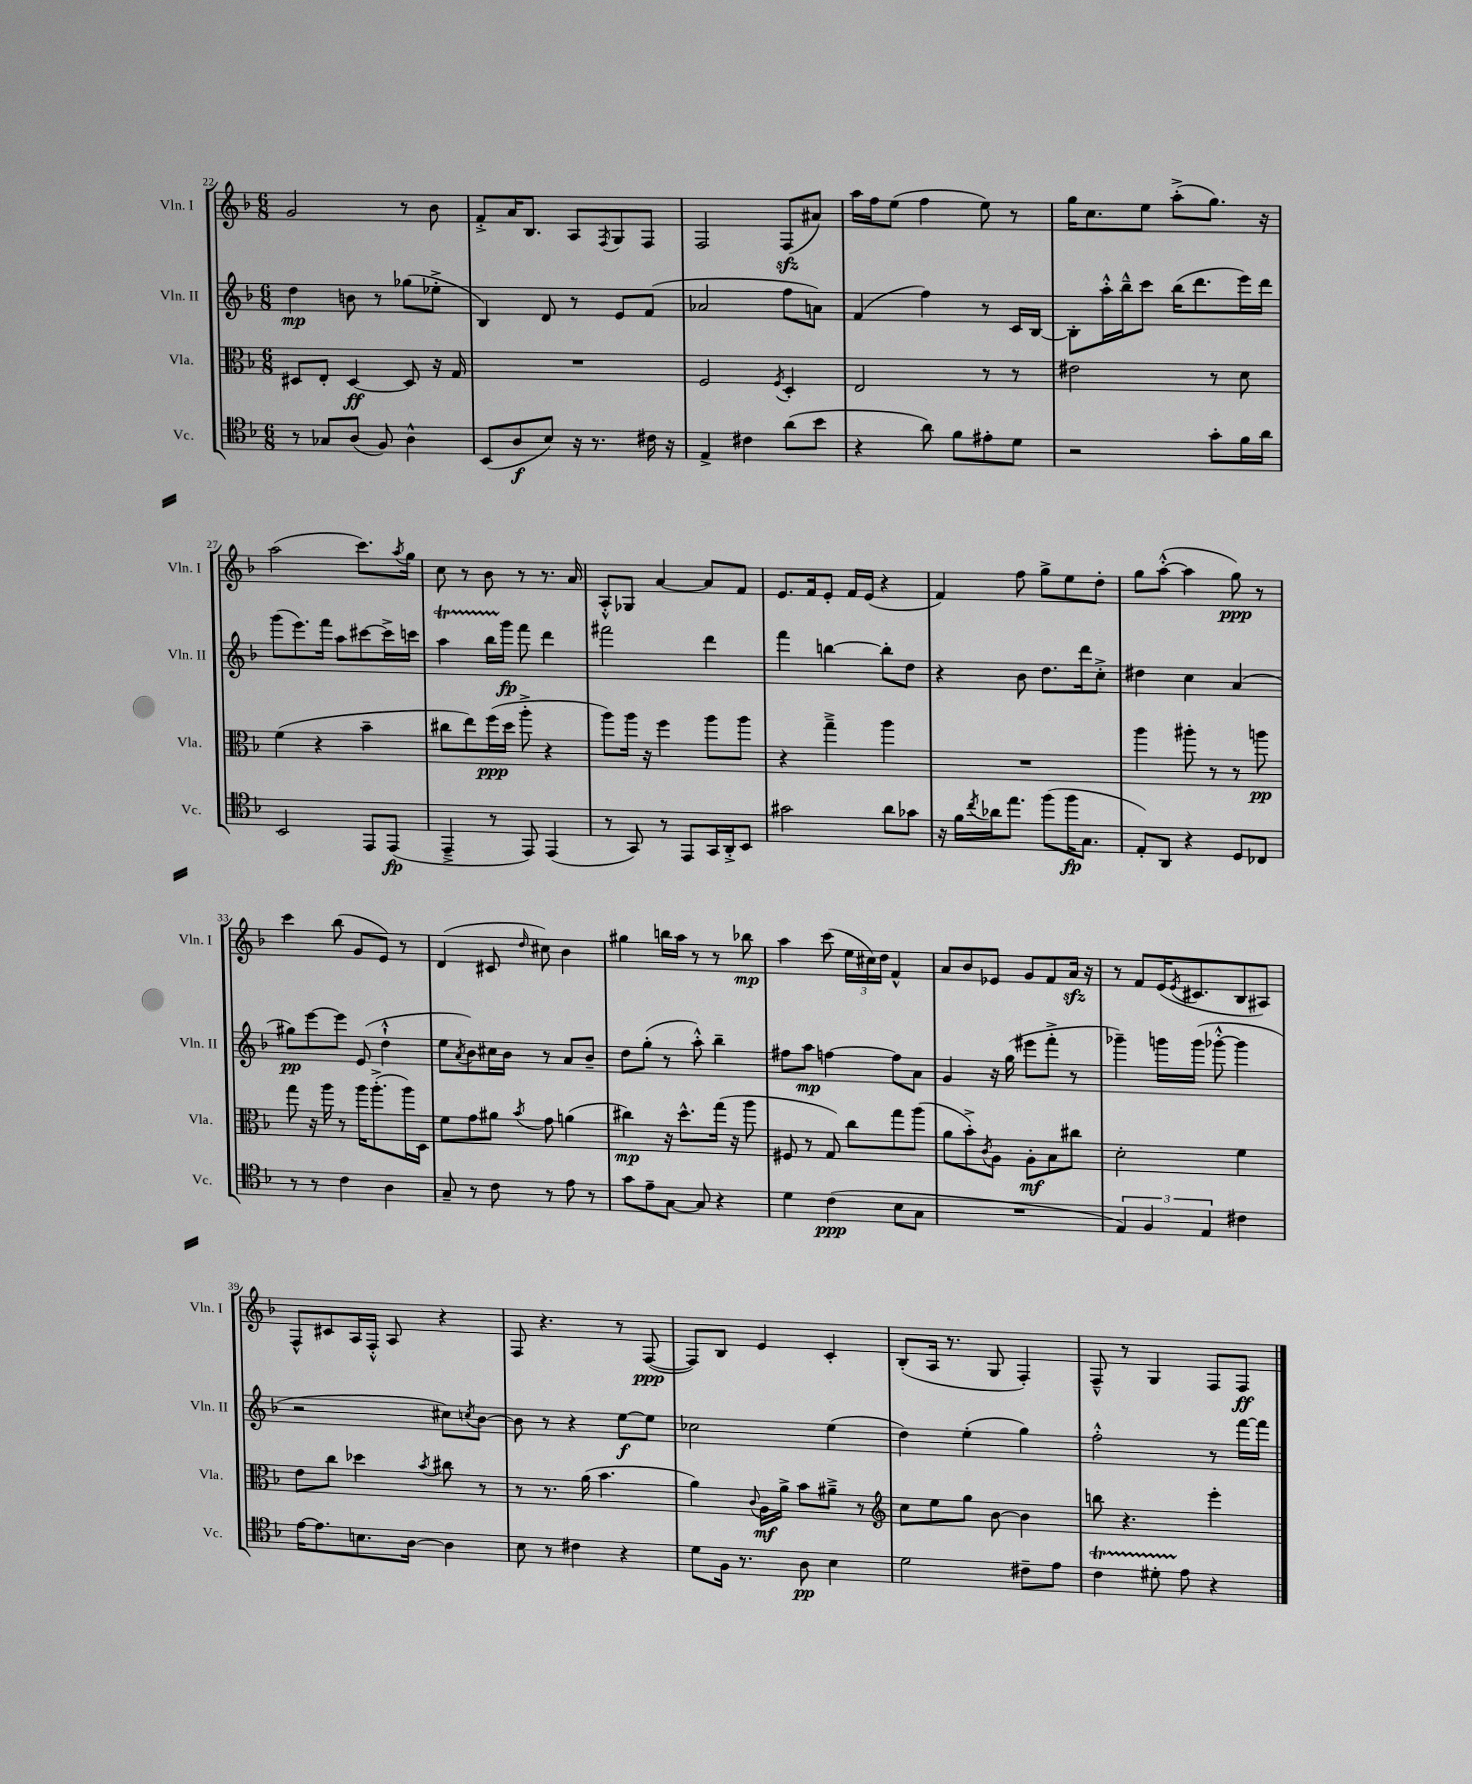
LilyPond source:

<<
\new StaffGroup <<
\new Staff = "s0" \with { instrumentName = "Vln. I" shortInstrumentName = "Vln. I" } {
    \clef treble \key f \major \numericTimeSignature \time 6/8
    g'2 r8 bes'8 |
    f'8-.-> a'16 bes8. a8 \acciaccatura { f8 } g8 f8 |
    f2 f8\sfz( ais'8) |
    a''16 f''16 e''8( f''4 e''8) r8 |
    g''16 c''8. e''8 a''8-.->( g''8.) r16 |
    a''2( c'''8.) \acciaccatura { a''8 } g''16 |
    c''8 r8 bes'8 r8 r8. a'16 |
    a8-.-^ ges8 a'4~ a'8 f'8 |
    e'8. f'16 e'8-. f'16 e'16( r4 |
    f'4) f''8 g''8-> e''8 d''8-. |
    g''8 a''8~-.-^( a''4 g''8\ppp) r8 |
    c'''4 bes''8( g'8 e'8) r8 |
    d'4( cis'8 \grace { d''16 } cis''8) bes'4 |
    gis''4 b''16 a''16 r8 r8 bes''8\mp |
    a''4 c'''8( \tuplet 3/2 { e''16 cis''16) d''16 } f'4-^ |
    a'8 bes'8 ees'8 g'8 f'8 a'16\sfz r16 |
    r8 f'8 e'16( \acciaccatura { e'8 } cis'8. bes8 ais8) |
    f8-^ cis'8 a16 f16-.-^ a8 r4 |
    f8 r4. r8 f8~\ppp( |
    f8) bes8 e'4 c'4-. |
    bes8-.( a16 r8. g8 f4-.) |
    f8---^ r8 g4 f8 f8\ff \bar "|." |
}
\new Staff = "s1" \with { instrumentName = "Vln. II" shortInstrumentName = "Vln. II" } {
    \clef treble \key f \major \numericTimeSignature \time 6/8
    d''4\mp b'8 r8 ges''8( ees''8-.-> |
    bes4) d'8 r8 e'8 f'8( |
    aes'2 f''8 a'8) |
    f'4( f''4) r8 c'16 bes16~ |
    bes8-. a''16-.-^ bes''16---^ c'''8 bes''16( d'''8. e'''16) d'''16 |
    g'''8( e'''8.) f'''16 a''8 cis'''8~ cis'''16-> c'''16 |
    a''4\startTrillSpan bes''16 g'''16\stopTrillSpan\fp f'''8 d'''4 |
    fis'''2 d'''4 |
    f'''4 b''4~ b''8-. d''8 |
    r4 bes'8 d''8. d'''16 c''8-.-> |
    dis''4 c''4 a'4( |
    gis''8\pp) e'''8~ e'''8 e'8( d''4-!-^ |
    e''8 \acciaccatura { a'8 } bes'8) cis''16 bes'16 r8 a'8 bes'8-- |
    d''8 g''8-.( r8 a''8-.-^) bes''4-- |
    fis''8 a''8\mp f''4~ f''8 a'8 |
    g'4 r16 g''16( eis'''8 f'''8-.-> r8 |
    ges'''4--) g'''16 g'''16( ges'''8~-.-^ ges'''4 |
    r2 cis''8) \acciaccatura { c''8 } bes'8~ |
    bes'8 r8 r4 e''8~\f e''8 |
    ces''2 e''4( |
    d''4) e''4-.( g''4) |
    f''2-.-^ r8 f'''16~ f'''16 \bar "|." |
}
\new Staff = "s2" \with { instrumentName = "Vla." shortInstrumentName = "Vla." } {
    \clef alto \key f \major \numericTimeSignature \time 6/8
    dis8 e8-. dis4~\ff dis8 r16 g16 |
    R2. |
    f2 \acciaccatura { f8 } d4-. |
    e2 r8 r8 |
    eis'2 r8 d'8 |
    f'4( r4 bes'4-- |
    cis''8 e''8) f''16\ppp( d''16 a''8-.-> r4 |
    a''8) a''16 r16 f''4 a''8 a''8 |
    r4 g''4---> a''4 |
    R2. |
    a''4 ais''8-. r8 r8 a''8\pp |
    g''8 r16 a''16 r8 a''16 a''8.-.->( a''16) d16 |
    f'8 g'8 ais'8 \acciaccatura { bes'8 } g'8 a'4( |
    cis''4\mp) r16 d''8.-^ g''16( r16 a''8 |
    fis8 r8 g8) c''8 g''8 a''8( |
    a'8 bes'8-.->) \acciaccatura { c'8 } a8 a8-.\mf bes8 cis''8 |
    d'2-. f'4 |
    e'8 c''8 des''4 \acciaccatura { bes'8 } cis''8 r8 |
    r8 r8. a'16( bes'4. |
    a'4) \appoggiatura { c'8 } a16\mf a'16-> bes'8 ais'8---> r8 |
    \clef treble c''8 e''8 g''8 bes'8~ bes'4 |
    b''8 r4. e'''4-. \bar "|." |
}
\new Staff = "s3" \with { instrumentName = "Vc." shortInstrumentName = "Vc." } {
    \clef tenor \key f \major \numericTimeSignature \time 6/8
    r8 ges8 a8( f8) a4-^ |
    bes,8( a8\f bes8) r16 r8. cis'16 r16 |
    e4-> cis'4 a'8( bes'8 |
    r4 a'8) f'8 eis'8-. d'8 |
    r2 g'8-. f'16 a'16 |
    bes,2 e,8 e,8\fp( |
    e,4---> r8 e,8) e,4( |
    r8 g,8) r8 e,8 g,16 a,16-.-> bes,8 |
    gis'2 a'8 ges'8 |
    r16 f'16 \acciaccatura { c''8 } aes'16 e''8. f''8( f''16\fp g8. |
    e8-.) a,8 r4 d8 ces8 |
    r8 r8 c'4 a4 |
    g8-- r8 c'8 r8 e'8 r8 |
    g'8 e'8-- g8~ g8 r4 |
    d'4 c'4\ppp( bes8 g8 |
    R2. |
    \tuplet 3/2 { e4) f4 e4 } cis'4 |
    e'16~ e'8. b8. a16~ a4 |
    bes8 r8 cis'4 r4 |
    d'8 f16 r8. a8\pp bes4 |
    d'2 cis'8-- e'8 |
    c'4\startTrillSpan dis'8-. e'8\stopTrillSpan r4 \bar "|." |
}
>>
>>
\layout { \context { \Score currentBarNumber = #22 } }
